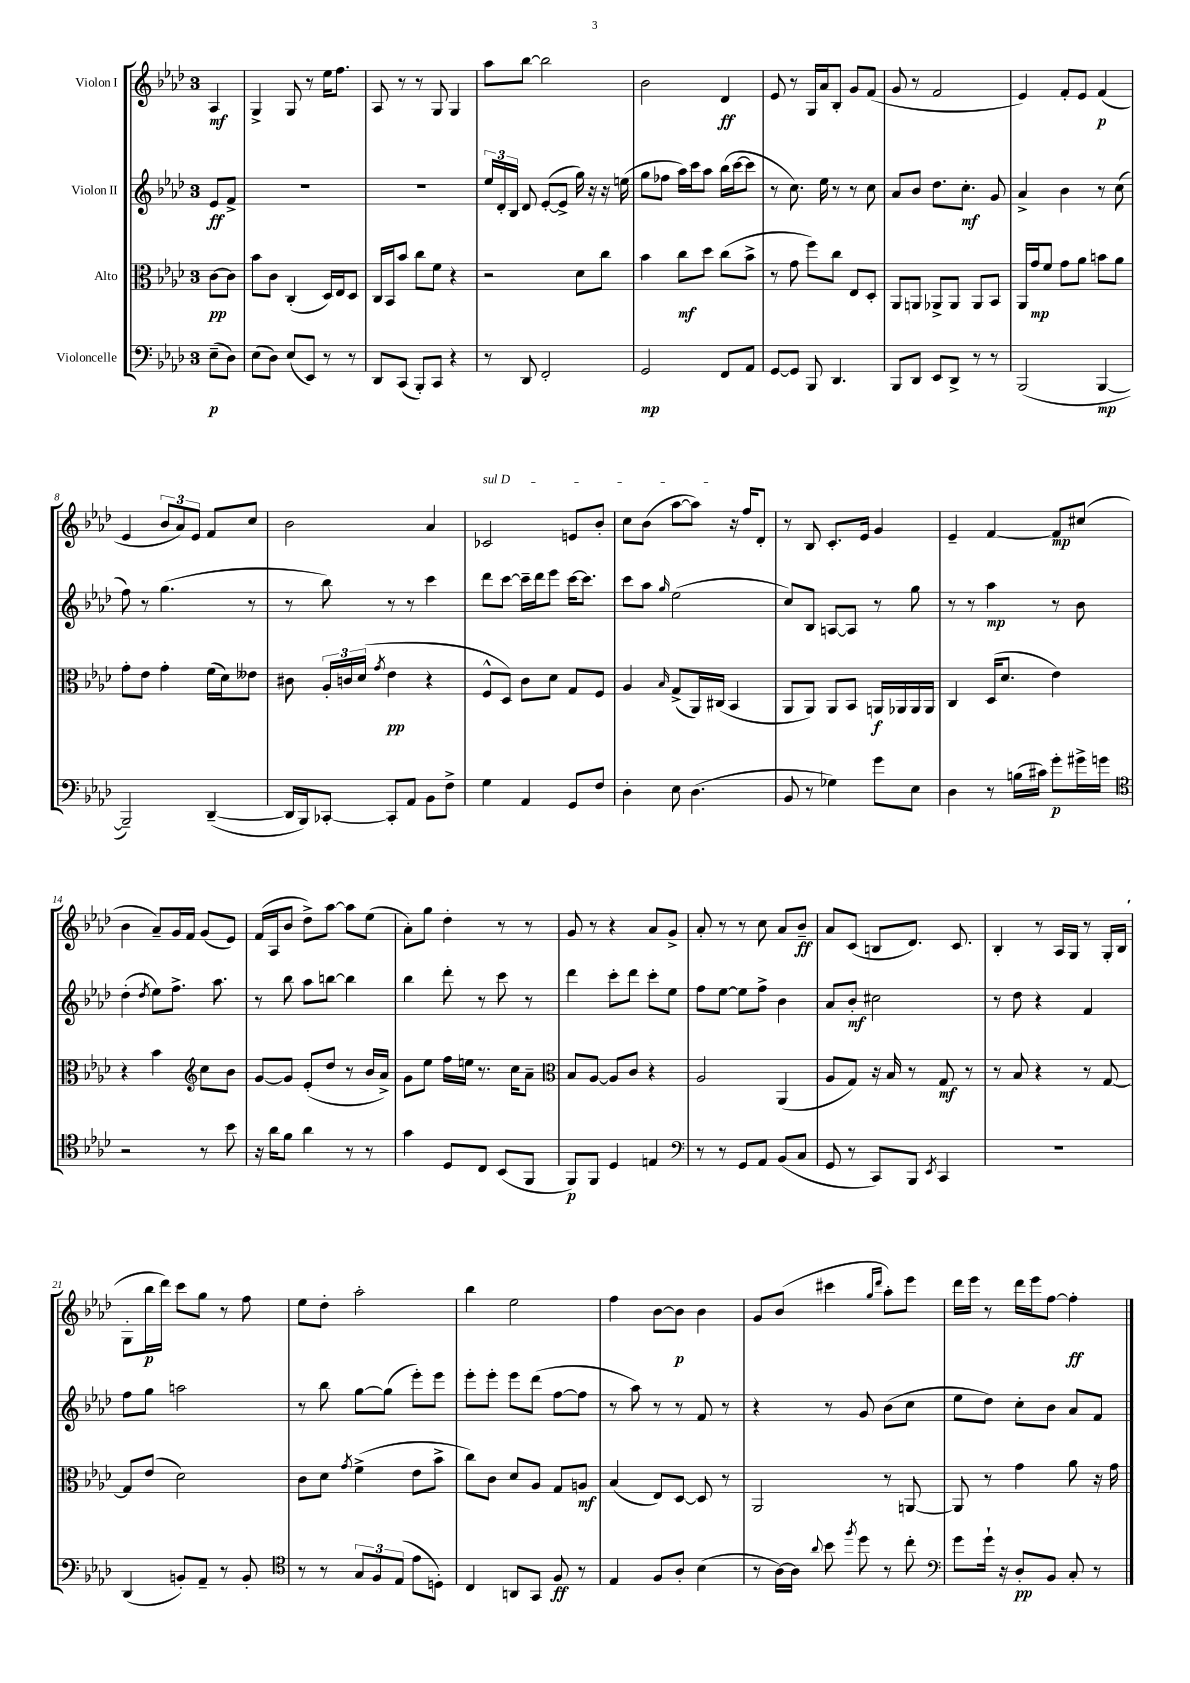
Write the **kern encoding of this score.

**kern	**dynam	**kern	**dynam	**kern	**dynam	**kern	**dynam
*part4	*part4	*part3	*part3	*part2	*part2	*part1	*part1
*staff4	*staff4	*staff3	*staff3	*staff2	*staff2	*staff1	*staff1
*I"Violoncelle	*	*I"Alto	*	*I"Violon II	*	*I"Violon I	*
*clefF4	*	*clefC3	*	*clefG2	*	*clefG2	*
*k[b-e-a-d-]	*	*k[b-e-a-d-]	*	*k[b-e-a-d-]	*	*k[b-e-a-d-]	*
*M3/4	*	*M3/4	*	*M3/4	*	*M3/4	*
=	=	=	=	=	=	=	=
(8E-~\L	p	[8c\L	pp	8e-/L	ff	4A-/	mf
8D-\J)	.	8c\J]	.	8f^/J	.	.	.
=1	=1	=1	=1	=1	=1	=1	=1
(8E-\L	.	8b-\L	.	2.r	.	4G^/	.
8D-\J)	.	8c\J	.	.	.	.	.
(8E-/L	.	(4C'/	.	.	.	8G/	.
8EE-/J)	.	.	.	.	.	8r	.
8r	.	16D-/LL)	.	.	.	16ee-\KL	.
.	.	16E-/J	.	.	.	8.ff\J	.
8r	.	8D-/J	.	.	.	.	.
=2	=2	=2	=2	=2	=2	=2	=2
8DD-/L	.	16C/LL	.	2.r	.	8A-/	.
.	.	16BB-/J	.	.	.	.	.
(8CC/J	.	8b-/J	.	.	.	8r	.
8BBB-'/L)	.	8cc\L	.	.	.	8r	.
8CC/J	.	8f\J	.	.	.	8G/	.
4r	.	4r	.	.	.	4G/	.
=3	=3	=3	=3	=3	=3	=3	=3
8r	.	2r	.	24ee-/LL	.	8aa-\L	.
.	.	.	.	24d-'/	.	.	.
.	.	.	.	24B-/JJ	.	.	.
8DD-/	.	.	.	8d-/	.	[8bb-\J	.
2FF'/	.	.	.	([8e-'/L	.	2bb-\]	.
.	.	.	.	8e-^/J]	.	.	.
.	.	8d-\L	.	16gg\)	.	.	.
.	.	.	.	16r	.	.	.
.	.	8cc\J	.	16r	.	.	.
.	.	.	.	(16een\	.	.	.
=4	=4	=4	=4	=4	=4	=4	=4
2GG/	mp	4b-\	.	8gg\L	.	2b-\	.
.	.	.	.	8ff-X\J	.	.	.
.	.	8cc\L	mf	16aa-\LL)	.	.	.
.	.	.	.	16ccc\J	.	.	.
.	.	8dd-\J	.	8aa-\J	.	.	.
8FF/L	.	(8cc\L	.	(16bb-\LL	.	4d-/	ff
.	.	.	.	[16ccc\J	.	.	.
8AA-/J	.	8b-^\J	.	8ccc\J]	.	.	.
=5	=5	=5	=5	=5	=5	=5	=5
[8GG/L	.	8r	.	8r	.	8e-/	.
8GG/J]	.	8g\	.	8.cc\)	.	8r	.
8BBB-/	.	8ff\L)	.	.	.	16G/LL	.
.	.	.	.	16ee-\	.	16a-/J	.
4.DD-/	.	8cc\J	.	8r	.	8B-'/J	.
.	.	8E-/L	.	8r	.	8g/L	.
.	.	8D-'/J	.	8cc\	.	(8f/J	.
=6	=6	=6	=6	=6	=6	=6	=6
8BBB-/L	.	8AA-/L	.	8a-/L	.	8g/	.
8DD-/J	.	8AAn/J	.	8b-/J	.	8r	.
8EE-/L	.	8AA-X^/L	.	8.dd-\L	.	2f/	.
8DD-^/J	.	8AA-/J	.	.	.	.	.
.	.	.	.	8.cc'\J	mf	.	.
8r	.	8AA-/L	.	.	.	.	.
8r	.	8BB-/J	.	8g/	.	.	.
=7	=7	=7	=7	=7	=7	=7	=7
(2BBB-/	.	16AA-/LL	.	4a-^/	.	4e-/)	.
.	.	16g/J	mp	.	.	.	.
.	.	8f/J	.	.	.	.	.
.	.	8g\L	.	4b-\	.	8f'/L	.
.	.	8a-\J	.	.	.	8e-/J	.
[4BBB-/	mp	8bn\L	.	8r	.	(4f/	p
.	.	8a-\J	.	(8cc\	.	.	.
!!LO:LB:g=z
=8	=8	=8	=8	=8	=8	=8	=8
2BBB-~/])	.	8g'\L	.	8ff\)	.	4e-/	.
.	.	8e-\J	.	8r	.	.	.
.	.	4g'\	.	(4.gg\	.	12b-/L	.
.	.	.	.	.	.	12a-/)	.
.	.	.	.	.	.	12e-/J	.
([4DD-~/	.	(16f\LL	.	.	.	8f/L	.
.	.	16d-\J)	.	.	.	.	.
.	.	8e--X\J	.	8r	.	8cc/J	.
=9	=9	=9	=9	=9	=9	=9	=9
16DD-/LL]	.	8c#X\	.	8r	.	2b-\	.
16BBB-/J)	.	.	.	.	.	.	.
[8CC-X'/J	.	24A-'/LL	.	8bb-\)	.	.	.
.	.	24cn/	.	.	.	.	.
.	.	(24d-/JJ	.	.	.	.	.
.	.	8qg/	.	.	.	.	.
8CC-'/L]	.	4e-\	pp	8r	.	.	.
8AA-/J	.	.	.	8r	.	.	.
8BB-\L	.	4r	.	4ccc\	.	4a-/	.
8F^\J	.	.	.	.	.	.	.
=10	=10	=10	=10	=10	=10	=10	=10
!	!	!	!	!	!	!LO:TX:a:i:t=sul D	!
4G\	.	8F^^/L	.	8ddd-\L	.	2c-X/	.
.	.	8D-/J)	.	[8ccc\J	.	.	.
4AA-/	.	8c\L	.	16ccc~\LL]	.	.	.
.	.	.	.	16ddd-\J	.	.	.
.	.	8d-\J	.	8eee-\J	.	.	.
8GG/L	.	8G/L	.	[16ccc\KL	.	8en/L	.
.	.	.	.	8.ccc\J]	.	.	.
8F/J	.	8F/J	.	.	.	8b-'/J	.
=11	=11	=11	=11	=11	=11	=11	=11
4D-'\	.	4A-/	.	8ccc\L	.	8cc\L	.
.	.	.	.	8aa-\J	.	(8b-\J	.
.	.	16qqB-/	.	16qqgg/	.	.	.
8E-\	.	(8G^/L	.	(2ee-\	.	[8aa-\L	.
(4.D-\	.	16AA-/L)	.	.	.	8aa-\J])	.
.	.	(16C#X/JJ	.	.	.	.	.
.	.	4BB-/	.	.	.	16r	.
.	.	.	.	.	.	16ff/KL	.
.	.	.	.	.	.	8d-'/J	.
=12	=12	=12	=12	=12	=12	=12	=12
8BB-/	.	8AA-/L	.	8cc/L)	.	8r	.
8r	.	8AA-/J)	.	8B-/J	.	8B-/	.
4G-X\)	.	8AA-/L	.	[8An/L	.	8.c'/L	.
.	.	8BB-/J	.	8A/J]	.	.	.
.	.	.	.	.	.	16e-/Jk	.
8g\L	.	16AAn/LL	f	8r	.	4g/	.
.	.	16AA-X/	.	.	.	.	.
8E-\J	.	16AA-/	.	8gg\	.	.	.
.	.	16AA-/JJ	.	.	.	.	.
=13	=13	=13	=13	=13	=13	=13	=13
4D-\	.	4C/	.	8r	.	4e-~/	.
.	.	.	.	8r	.	.	.
8r	.	(16D-/KL	.	4aa-\	mp	[4f/	.
.	.	8.d-/J	.	.	.	.	.
(16Bn\LL	.	.	.	.	.	.	.
16c#X\JJ)	.	.	.	.	.	.	.
8g'\L	p	4e-\)	.	8r	.	8f/L]	mp
16g#X^\L	.	.	.	8b-\	.	(8cc#X/J	.
16gn\JJ	.	.	.	.	.	.	.
!!LO:LB:g=z
=14	=14	=14	=14	=14	=14	=14	=14
*clefC4	*	*	*	*	*	*	*
2r	.	4r	.	(4dd-'\	.	4b-\	.
.	.	.	.	8qdd-/	.	.	.
.	.	4b-\	.	8ee-\L)	.	8a-~/L)	.
.	.	.	.	8.ff^\J	.	16g/L	.
.	.	.	.	.	.	16f/JJ	.
*	*	*clefG2	*	*	*	*	*
8r	.	8cc\L	.	.	.	(8g/L	.
.	.	.	.	8.aa-\	.	.	.
8b-\	.	8b-\J	.	.	.	8e-/J)	.
=15	=15	=15	=15	=15	=15	=15	=15
16r	.	[8g/L	.	8r	.	(16f/LL	.
16a-\KL	.	.	.	.	.	16A-/J	.
8f\J	.	8g/J]	.	8bb-\	.	8b-/J	.
4a-\	.	(8e-'/L	.	8aa-\L	.	8dd-^\L)	.
.	.	8dd-/J	.	[8bbn\J	.	[8aa-\J	.
8r	.	8r	.	4bb\]	.	8aa-\L]	.
8r	.	16b-/LL	.	.	.	(8ee-\J	.
.	.	16a-^/JJ)	.	.	.	.	.
=16	=16	=16	=16	=16	=16	=16	=16
4g\	.	8g\L	.	4bb-\	.	8a-'\L)	.
.	.	8ee-\J	.	.	.	8gg\J	.
8D-/L	.	16ff\LL	.	8ddd-'\	.	4dd-'\	.
.	.	16een\JJ	.	.	.	.	.
8C/J	.	8.r	.	8r	.	.	.
(8BB-/L	.	.	.	8ccc\	.	8r	.
.	.	16cc\KL	.	.	.	.	.
8FF/J	.	8a-~\J	.	8r	.	8r	.
=17	=17	=17	=17	=17	=17	=17	=17
*	*	*clefC3	*	*	*	*	*
8FF/L)	p	8B-/L	.	4ddd-\	.	8g/	.
8FF/J	.	[8A-/J	.	.	.	8r	.
4D-/	.	8A-/L]	.	8ccc'\L	.	4r	.
.	.	8c/J	.	8ddd-\J	.	.	.
4En/	.	4r	.	8ccc'\L	.	8a-/L	.
.	.	.	.	8ee-\J	.	8g^/J	.
=18	=18	=18	=18	=18	=18	=18	=18
*clefF4	*	*	*	*	*	*	*
8r	.	2A-/	.	8ff\L	.	8a-'/	.
8r	.	.	.	[8ee-\J	.	8r	.
8GG/L	.	.	.	8ee-\L]	.	8r	.
8AA-/J	.	.	.	8ff^\J	.	8cc\	.
(8BB-/L	.	(4AA-/	.	4b-\	.	8a-/L	.
8C/J	.	.	.	.	.	8b-~/J	ff
=19	=19	=19	=19	=19	=19	=19	=19
8GG/	.	8A-/L	.	8a-/L	.	8a-/L	.
8r	.	8G/J)	.	8b-'/J	mf	(8c/J	.
8CC/L)	.	16r	.	2cc#X\	.	8Bn/L	.
.	.	16B-/	.	.	.	.	.
8BBB-/J	.	8r	.	.	.	8.d-/J)	.
8qEE-/	.	.	.	.	.	.	.
4CC/	.	8G/	mf	.	.	.	.
.	.	.	.	.	.	8.c/	.
.	.	8r	.	.	.	.	.
=20	=20	=20	=20	=20	=20	=20	=20
2.r	.	8r	.	8r	.	4B-'/	.
.	.	8B-/	.	8dd-\	.	.	.
.	.	4r	.	4r	.	8r	.
.	.	.	.	.	.	16A-/LL	.
.	.	.	.	.	.	16G/JJ	.
.	.	8r	.	4f/	.	8r	.
.	.	[8G/	.	.	.	16G'/LL	.
.	.	.	.	.	.	(16B-/JJ	.
!!LO:LB:g=z
=21	=21	=21	=21	=21	=21	=21	=21
(4DD-/	.	8G/L]	.	8ff\L	.	8G'\L	.
.	.	(8e-/J	.	8gg\J	.	16bb-\L	p
.	.	.	.	.	.	16ddd-\JJ)	.
8BBn'/L)	.	2d-\)	.	2aan\	.	8ccc\L	.
8AA-~/J	.	.	.	.	.	8gg\J	.
8r	.	.	.	.	.	8r	.
8BB'/	.	.	.	.	.	8ff\	.
=22	=22	=22	=22	=22	=22	=22	=22
*clefC4	*	*	*	*	*	*	*
8r	.	8c\L	.	8r	.	8ee-\L	.
8r	.	8d-\J	.	8bb-\	.	8dd-'\J	.
.	.	8qg/	.	.	.	.	.
12G/L	.	(4f^\	.	[8gg\L	.	2aa-'\	.
12F/	.	.	.	.	.	.	.
.	.	.	.	(8gg\J]	.	.	.
(12E-/J	.	.	.	.	.	.	.
8e-\L	.	8e-\L	.	8eee-'\L)	.	.	.
8Dn'\J)	.	8b-^\J	.	8eee-\J	.	.	.
=23	=23	=23	=23	=23	=23	=23	=23
4C/	.	8cc\L)	.	8eee-'\L	.	4bb-\	.
.	.	8c\J	.	8eee-'\J	.	.	.
8AAn/L	.	8d-/L	.	8eee-\L	.	2ee-\	.
8GG/J	.	8A-/J	.	(8ddd-\J	.	.	.
8F/	ff	8G/L	.	[8ff\L	.	.	.
8r	.	8An/J	mf	8ff\J]	.	.	.
=24	=24	=24	=24	=24	=24	=24	=24
4E-/	.	(4B-/	.	8r	.	4ff\	.
.	.	.	.	8aa-\)	.	.	.
8F/L	.	8E-/L)	.	8r	.	[8b-\L	.
8A-'/J	.	[8D-/J	.	8r	.	8b-\J]	p
(4B-\	.	8D-/]	.	8f/	.	4b-\	.
.	.	8r	.	8r	.	.	.
=25	=25	=25	=25	=25	=25	=25	=25
8r	.	2AA-/	.	4r	.	8g/L	.
[16A-\LL)	.	.	.	.	.	(8b-/J	.
16A-\JJ]	.	.	.	.	.	.	.
8qqa-/	.	.	.	.	.	.	.
8b-\	.	.	.	8r	.	4ccc#X\	.
8qff/	.	.	.	.	.	.	.
8dd-\	.	.	.	8g/	.	.	.
.	.	.	.	.	.	16qqgg/LL	.
.	.	.	.	.	.	16qqddd-/JJ	.
8r	.	8r	.	(8b-\L	.	8aa-'\L)	.
8cc'\	.	[8AAn/	.	8cc\J	.	8eee-\J	.
=26	=26	=26	=26	=26	=26	=26	=26
*clefF4	*	*	*	*	*	*	*
8g\L	.	8AA/]	.	8ee-\L	.	16ddd-\LL	.
.	.	.	.	.	.	16eee-\JJ	.
16g`\Jk	.	8r	.	8dd-\J)	.	8r	.
16r	.	.	.	.	.	.	.
8D-'/L	pp	4g\	.	8cc'\L	.	16ddd-\LL	.
.	.	.	.	.	.	16eee-\J	.
8BB-/J	.	.	.	8b-\J	.	[8ff\J	.
8C'/	.	8a-\	.	8a-/L	.	4ff'\]	ff
8r	.	16r	.	8f/J	.	.	.
.	.	16g\	.	.	.	.	.
==	==	==	==	==	==	==	==
*-	*-	*-	*-	*-	*-	*-	*-
